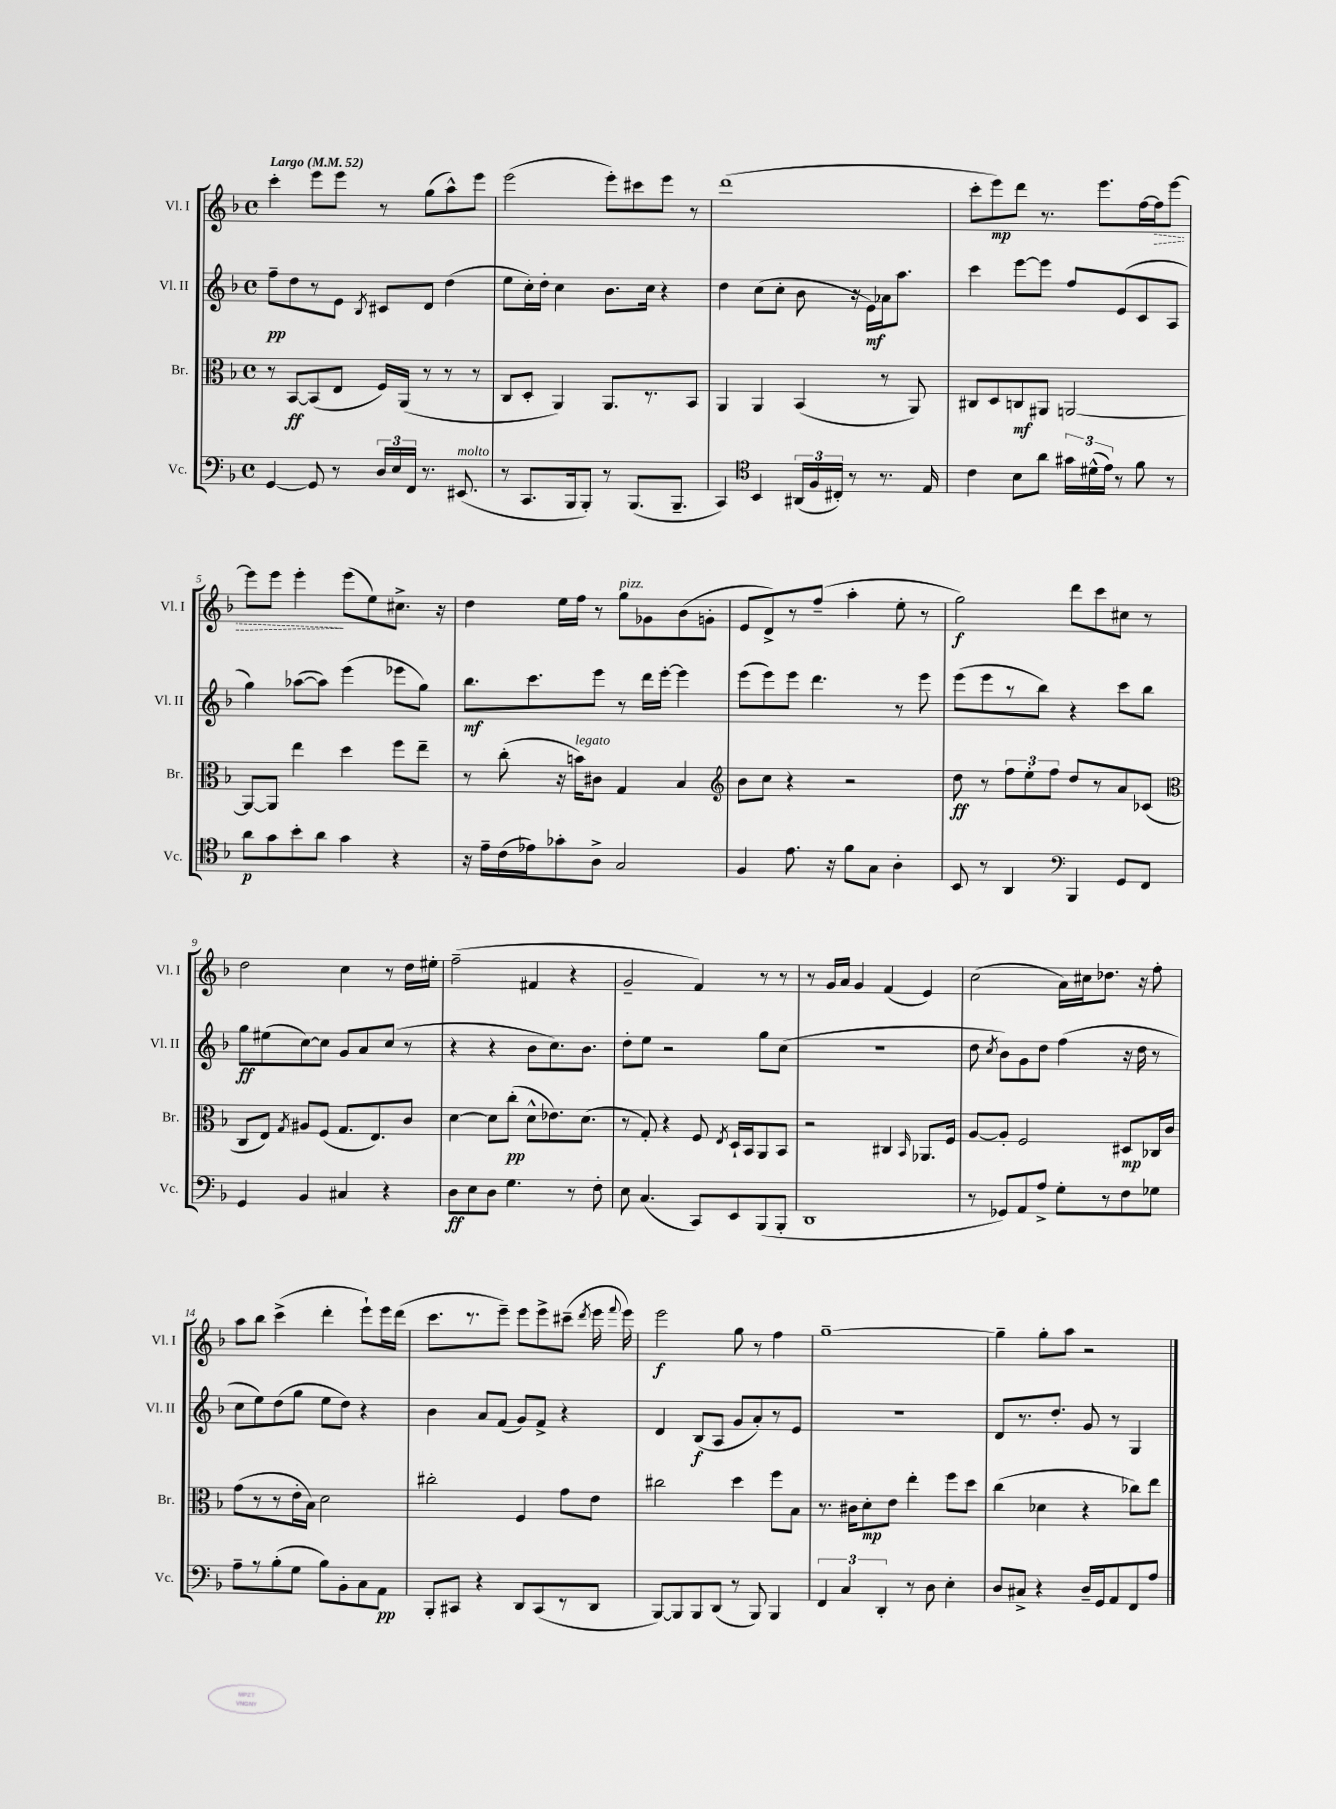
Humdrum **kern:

**kern	**kern	**kern	**kern
*staff4	*staff3	*staff2	*staff1
*clefF4	*clefC3	*clefG2	*clefG2
*k[b-]	*k[b-]	*k[b-]	*k[b-]
*M4/4	*M4/4	*M4/4	*M4/4
*met(c)	*met(c)	*met(c)	*met(c)
*MM52	*MM52	*MM52	*MM52
[4GG	8r	8ff~	4ccc'
.	[8BB-	8dd	.
8GG]	(8BB-]	8r	8eee
8r	8E	8e	8eee
.	.	8qB-	.
24D	16F)	8c#	8r
24E	.	.	.
.	(16AA	.	.
24FF	.	.	.
8.r	8r	8d	(8gg
.	8r	(4dd	8aa^^)
(8.EE#	.	.	.
.	8r	.	8eee
=	=	=	=
8r	8C	8ee	(2eee
8.CC	8D'	16cc')	.
.	.	16dd'	.
.	4AA)	4cc	.
16BBB-	.	.	.
8BBB-')	.	.	.
8r	8.AA	8.b-	8eee')
(8.BBB-	.	.	8ccc#
.	8.r	16cc	.
.	.	4r	8eee
8.BBB-~	.	.	.
.	8BB-	.	8r
=	=	=	=
4CC)	4AA	4dd	(1ddd
*clefC4	*	*	*
4BB-	4AA	(8cc	.
.	.	8cc'	.
(24AA#	(4BB-	8b-	.
24F	.	.	.
24C#')	.	.	.
8r	.	16r	.
.	.	16e)	.
8.r	8r	16a-	.
.	.	8.aa	.
.	8AA)	.	.
16E	.	.	.
=	=	=	=
4c	8C#	4ccc	8ccc'
.	8D	.	8eee)
8B-	8C	[8eee	8ddd
8a	8AA#	8eee]	8.r
24g#	[2AA	8ff	.
(24d#^^	.	.	.
.	.	.	8.eee
24e)	.	.	.
8r	.	(8e	.
8f	.	8c	[16ff
.	.	.	16ff]
8r	.	8A	[8eee
=	=	=	=
8a	8AA_	4gg)	8eee]
8g	8AA]	.	8eee
8b-'	4ee	([8aa-	4eee'
8a	.	8aa-])	.
4g	4dd	(4eee	(8eee
.	.	.	8ee)
4r	8ff	8eee-	8.cc#^
.	8ee~	8gg)	.
.	.	.	16r
=	=	=	=
16r	8r	8.bb-	4dd
16e~	.	.	.
(16c	(8cc'	.	.
16e-)	.	8.ccc	.
8g-'	16r	.	16ee
.	16b)	.	16ff
8A^	8c#	8eee	8r
2G	4G	8r	8gg
.	.	16ddd	8g-
.	.	[16eee'	.
.	4B-	4eee]	(8b-
.	.	.	8g'
=	=	=	=
*	*clefG2	*	*
4F	8b-	(8eee	8e
.	8cc	8eee)	8d^)
8.e	4r	8eee	8r
.	.	4.ddd	(8ff~
16r	.	.	.
8f	2r	.	4aa'
8G	.	.	.
4A'	.	8r	8ee'
.	.	8eee	8r
=	=	=	=
8BB-	8dd	(8eee	2gg)
8r	8r	8eee	.
4AA	12ff	8r	.
.	12ee'	.	.
.	.	8bb-)	.
.	12ff	.	.
*clefF4	*	*	*
4BBB-	8dd	4r	8ddd
.	8r	.	8ccc
8GG	8a	8ccc	8cc#
8FF	(8c-	8bb-	8r
=	=	=	=
*	*clefC3	*	*
4GG	8C	8gg	2dd
.	8E)	(8ee#	.
.	8qG	.	.
4BB-	8A#	[8cc)	.
.	(8F	8cc]	.
4C#	8.G	8g	4cc
.	.	8a	.
.	8.E)	.	.
4r	.	(8cc	8r
.	8c	8r	16dd
.	.	.	16ee#'
=	=	=	=
8D	[4d	4r	(2ff~
8E	.	.	.
8D	8d]	4r	.
4.G	(8cc'	.	.
.	8d^^	8b-	4f#
.	8.e-)	8.cc)	.
8r	.	.	4r
.	(8.d	8.b-	.
8F'	.	.	.
=	=	=	=
8E	8r	8dd'	2g~
(4.C	8G')	8ee	.
.	4r	2r	.
8CC)	8F	.	4f)
.	8qE	.	.
8EE	16D`	.	.
.	16BB-	.	.
(8BBB-	8AA	8gg	8r
8BBB-'	8BB-	(8cc	8r
=	=	=	=
1DD	2r	1r	8r
.	.	.	16g
.	.	.	16a
.	.	.	4g
.	4C#	.	(4f
.	16qqBB-	.	.
.	8.AA-	.	4e)
.	16F	.	.
=	=	=	=
8r	[8A	8dd	(2cc
.	.	8qcc	.
8GG-)	8A']	8b-)	.
8AA	2F	8g	.
8A^	.	8dd	.
8G'	.	(4ff	16a)
.	.	.	16cc#
8r	.	.	8.dd-
8F	8D#	16r	.
.	.	16dd	16r
8G-	16C-	8r	8ff'
.	16c	.	.
=	=	=	=
8A~	(8g	8cc	8aa
8r	8r	8ee)	8bb-
(8B-'	8r	(8dd	(4ccc^
8G	16e'	8gg	.
.	16B-)	.	.
8B-)	2d	8ee	4ddd'
8BB-'	.	8dd)	.
8C	.	4r	8eee`)
8AA	.	.	16eee
.	.	.	(16ddd
=	=	=	=
8BBB-'	2cc#'	4b-	8.ccc
8CC#	.	.	.
.	.	.	8.r
4r	.	8a	.
.	.	(8f	8eee~)
8DD	4F	8g)	8eee
(8CC#	.	8f^	8eee^
8r	8g	4r	(8ccc#~
.	.	.	8qddd
8DD	8e	.	16eee
.	.	.	8qqfff
.	.	.	16eee)
=	=	=	=
[8BBB-)	2cc#	4d	2eee
8BBB-]	.	.	.
8BBB-	.	(8B-	.
(8DD	.	8A	.
8r	4dd	8g	8gg
8BBB-)	.	8a')	8r
4BBB-	8ff	8r	4ff
.	8B-	8e	.
=	=	=	=
6FF	8.r	1r	[1gg~
6C	.	.	.
.	16c#	.	.
.	8d'	.	.
6DD'	.	.	.
.	8e	.	.
8r	4ee'	.	.
8D	.	.	.
4E'	8ff	.	.
.	8dd	.	.
=	=	=	=
8D	(4cc	8d	4gg~]
8C#^	.	8.r	.
4r	4d-	.	8gg'
.	.	8.dd'	.
.	.	.	8aa
16D~	4r	8g	2r
16GG	.	.	.
8AA	.	8r	.
8FF	8cc-)	4G	.
8A	8ee	.	.
==	==	==	==
*-	*-	*-	*-
